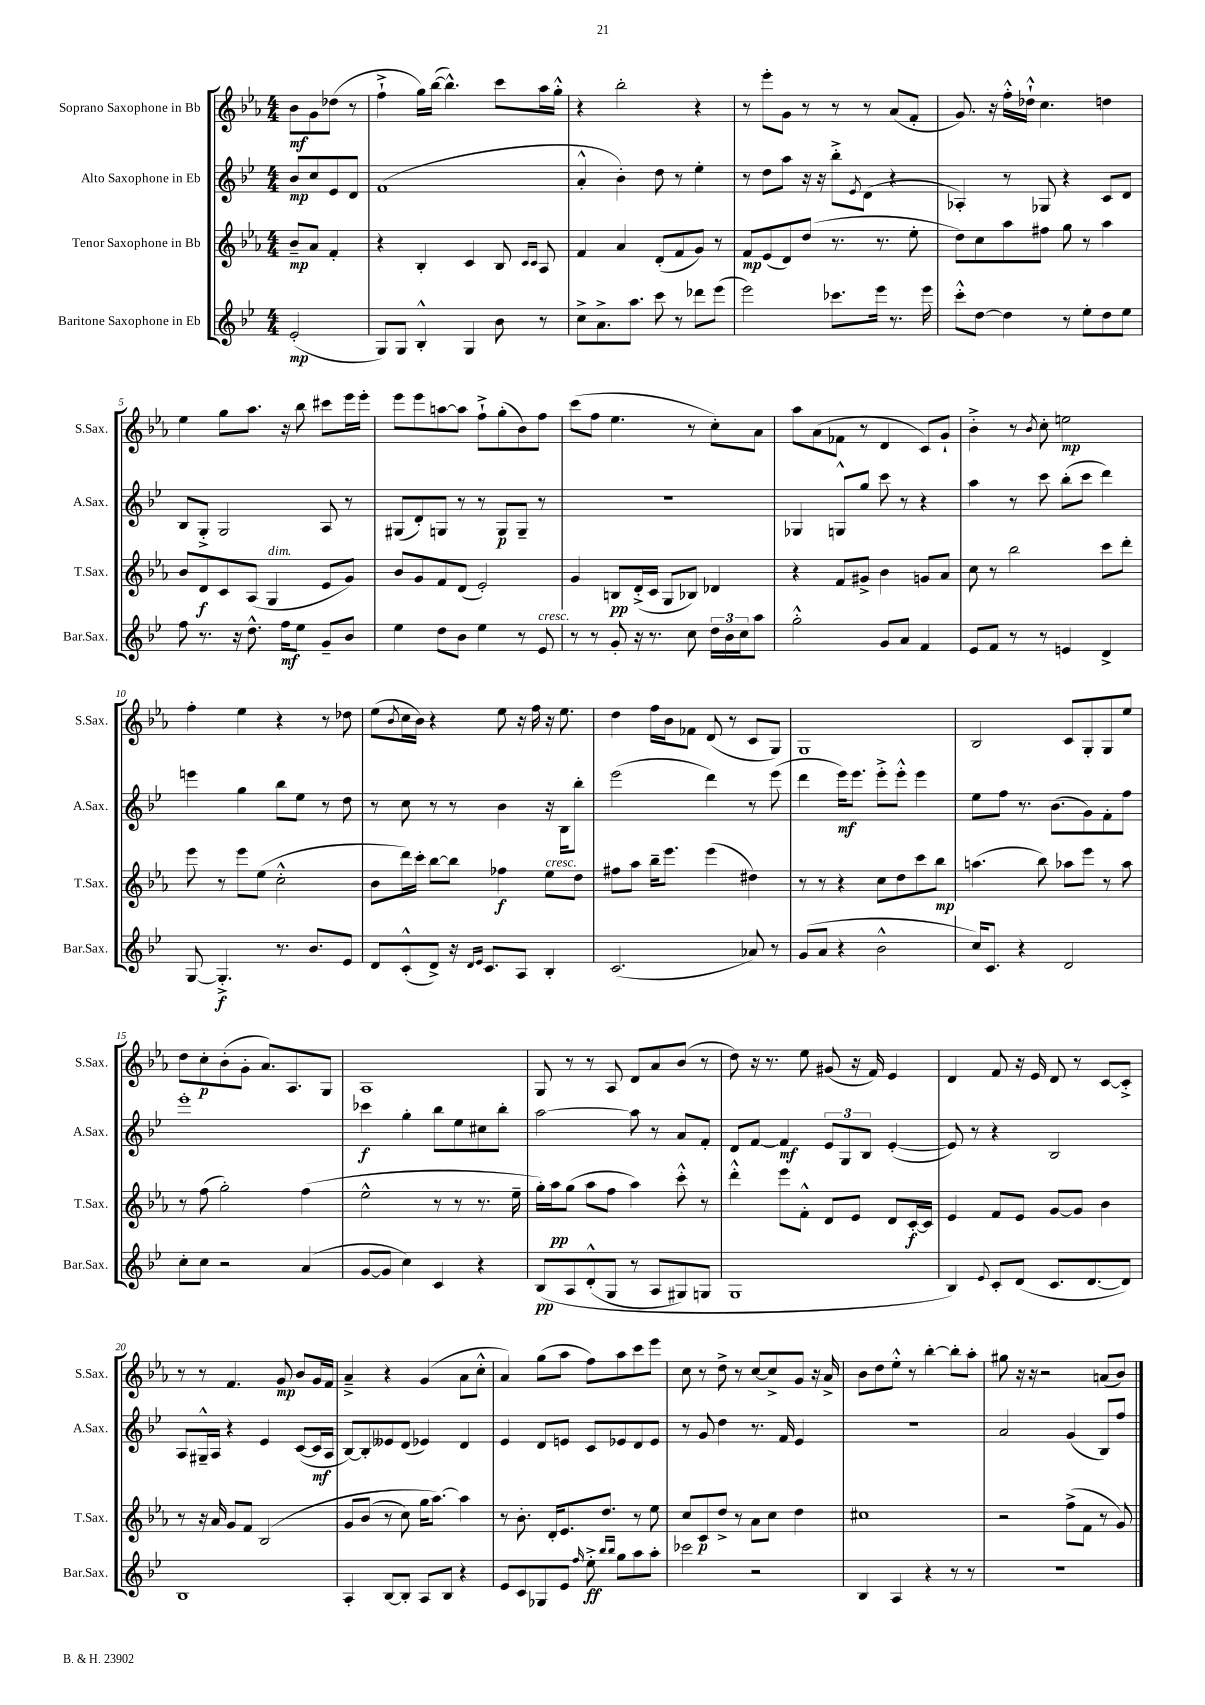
<<
\new StaffGroup <<
\new Staff = "s0" \with { instrumentName = "Soprano Saxophone in Bb" shortInstrumentName = "S.Sax." } {
    \clef treble \key ees \major \numericTimeSignature \time 4/4 \partial 2
    bes'8\mf g'8 des''8( r8 |
    f''4-!-> g''16) bes''16~( bes''4.-^) c'''8 aes''16 g''16-.-^ |
    r4 bes''2-. r4 |
    r8 ees'''8-. g'8 r8 r8 r8 aes'8( f'8-. |
    g'8.) r16 f''16-.-^ des''16-!-^ c''4. d''4 |
    ees''4 g''8 aes''8. r16 bes''8 cis'''8 ees'''16 ees'''16-. |
    ees'''8 ees'''8 a''8~ a''8 f''8-!-> g''8-.( bes'8) f''8 |
    c'''8( f''8 ees''4. r8 c''8-.) aes'8 |
    aes''8 aes'8( fes'8 r8 d'4 c'8) g'8-! |
    bes'4-.-> r8 \acciaccatura { bes'8 } c''8-. e''2\mp |
    f''4-. ees''4 r4 r8 des''8 |
    ees''8( \acciaccatura { bes'8 } c''16 bes'16) r4 ees''8 r16 f''16 r16 ees''8. |
    d''4 f''16 bes'16 fes'8 d'8( r8 c'8 g8) |
    g1 |
    bes2 c'8 g8-. g8 ees''8 |
    d''8 c''8-.\p bes'8-.( g'8-. aes'8.) aes8. g8 |
    aes1 |
    g8 r8 r8 aes8 d'8 aes'8 bes'8( r8 |
    d''8) r16 r8. ees''8 gis'8( r16 f'16) ees'4 |
    d'4 f'8 r16 ees'16 d'8 r8 c'8~ c'8-.-> |
    r8 r8 f'4. g'8\mp bes'8 g'16 f'16 |
    aes'4---> r4 g'4( aes'8 c''8-.-^ |
    aes'4) g''8( aes''8 f''8) aes''8 c'''8 ees'''8 |
    c''8 r8 d''8-> r8 c''8~ c''8-> g'8 r16 aes'16-> |
    bes'8 d''8 ees''8-.-^ r8 bes''4~-. bes''8-. aes''8-. |
    gis''8 r16 r16 r2 a'8( bes'8) \bar "|." |
}
\new Staff = "s1" \with { instrumentName = "Alto Saxophone in Eb" shortInstrumentName = "A.Sax." } {
    \clef treble \key bes \major \numericTimeSignature \time 4/4 \partial 2
    bes'8\mp c''8 ees'8 d'8 |
    f'1( |
    a'4-.-^ bes'4-.) d''8 r8 ees''4-. |
    r8 d''8 a''8 r16 r16 bes''8-.-> \acciaccatura { ees'8 } d'8( r4 |
    aes4-.) r8 ges8 r4 c'8 d'8 |
    bes8 g8-.-> g2 a8 r8 |
    gis8( d'8-.) g8 r8 r8 g8\p g8-- r8 |
    R1 |
    ges4 g8-^ g''8 c'''8 r8 r4 |
    a''4 r8 c'''8 bes''8-.( c'''8 d'''4) |
    e'''4 g''4 bes''8 ees''8 r8 d''8 |
    r8 c''8 r8 r8 bes'4 r16 bes16 bes''8-. |
    ees'''2( d'''4) r8 ees'''8( |
    d'''4 ees'''16\mf) ees'''8. ees'''8-.-> ees'''8-.-^ ees'''4 |
    ees''8 f''8 r8. bes'8.( g'8) f'8-. f''8 |
    ees'''1-. |
    ces'''4\f g''4-. bes''8 ees''8 cis''8 bes''8-. |
    a''2~ a''8 r8 a'8 f'8-. |
    d'8 f'8~ f'4\mf \tuplet 3/2 { ees'8 g8 bes8 } ees'4~-.( |
    ees'8) r8 r4 bes2 |
    a8 gis16---^ a16 r4 ees'4 c'8~( c'16\mf a16 |
    bes8~) bes8-. eeses'8 d'8( ees'4) d'4 |
    ees'4 d'8 e'8 c'8 ees'8 d'8 ees'8 |
    r8 g'8 d''4 r8. f'16 ees'4 |
    r1 |
    a'2 g'4( bes8) f''8 \bar "|." |
}
\new Staff = "s2" \with { instrumentName = "Tenor Saxophone in Bb" shortInstrumentName = "T.Sax." } {
    \clef treble \key ees \major \numericTimeSignature \time 4/4 \partial 2
    bes'8--\mp aes'8 f'4-. |
    r4 bes4-. c'4 bes8 \grace { c'16 c'16 } aes8 |
    f'4 aes'4 d'8-.( f'8 g'8) r8 |
    f'8\mp ees'8( d'8) d''8( r8. r8. ees''8-. |
    d''8) c''8 aes''8 fis''8 g''8 r8 aes''4 |
    bes'8 d'8\f c'8 aes8( g4^\markup { \italic "dim." } ees'8 g'8) |
    bes'8 g'8 f'8 d'8( ees'2-.) |
    g'4 b8\pp d'16-.->( c'16 g8 bes8) des'4 |
    r4 f'8 gis'8-> bes'4 g'8 aes'8 |
    c''8 r8 bes''2 c'''8 d'''8-. |
    ees'''8 r8 ees'''8 ees''8( c''2-.-^ |
    bes'8 d'''16) c'''16-. bes''8~ bes''8 fes''4\f ees''8^\markup { \italic "cresc." } d''8 |
    fis''8 aes''8 bes''16-- ees'''8. ees'''4( dis''4) |
    r8 r8 r4 c''8 d''8 c'''8 bes''8\mp |
    a''4.( bes''8) aes''8 ees'''8 r8 aes''8 |
    r8 f''8( g''2-.) f''4( |
    ees''2-^ r8 r8 r8. ees''16-- |
    g''16-.) aes''16\pp g''8( aes''8 f''8 aes''4) c'''8-.-^ r8 |
    d'''4-.-^ ees'''8 f'8-.-^ d'8 ees'8 d'8 c'16~-.\f c'16 |
    ees'4 f'8 ees'8 g'8~ g'8 bes'4 |
    r8 r16 aes'16 g'8 f'8 bes2\( |
    g'8 bes'8( r8 c''8) g''16 aes''8.~\) aes''4 |
    r8 bes'8.-. d'16-. ees'8. d''8. r8 ees''8 |
    c''8 c'8\p d''8-> r8 aes'8 c''8 d''4 |
    cis''1 |
    r2 f''8->( f'8 r8 g'8) \bar "|." |
}
\new Staff = "s3" \with { instrumentName = "Baritone Saxophone in Eb" shortInstrumentName = "Bar.Sax." } {
    \clef treble \key bes \major \numericTimeSignature \time 4/4 \partial 2
    ees'2-.\mp( |
    g8) g8 bes4-.-^ g4 bes'8 r8 |
    c''8-> a'8.-> a''8. c'''8 r8 des'''8 ees'''8( |
    ees'''2) ces'''8. ees'''16 r8. ees'''16 |
    c'''8-.-^ d''8~ d''4 r8 ees''8-. d''8 ees''8 |
    f''8 r8. r16 d''8.-^ f''16\mf ees''8 g'8-- bes'8 |
    ees''4 d''8 bes'8 ees''4 r8 ees'8^\markup { \italic "cresc." } |
    r8 r8 g'8-. r16 r8. c''8 \tuplet 3/2 { d''16 bes'16 c''16 } a''8 |
    g''2-.-^ g'8 a'8 f'4 |
    ees'8 f'8 r8 r8 e'4 d'4-> |
    g8~ g4.-.->\f r8. bes'8. ees'8 |
    d'8 c'8-.-^( d'8->) r16 \grace { d'16 ees'16 } c'8. a8 bes4-. |
    c'2.( aes'8) r8 |
    g'8( a'8 r4 bes'2-^ |
    c''16) c'8. r4 d'2 |
    c''8-. c''8 r2 a'4( |
    g'8~ g'8 c''4) c'4 r4 |
    bes8\pp\( a8 d'8-.-^( g8 r8 a8 gis8) g8 |
    g1 |
    bes4\) \appoggiatura { ees'8 } c'8-. d'8( c'8. d'8.~ d'8) |
    bes1 |
    a4-. bes8~ bes8-. a8 bes8 r4 |
    ees'8 c'8 ges8 ees'8 \grace { f''16 } ees''8-.->\ff \grace { bes''16 bes''16 } g''8 a''8 a''8-. |
    ces'''2 r2 |
    bes4 a4 r4 r8 r8 |
    R1 \bar "|." |
}
>>
>>
